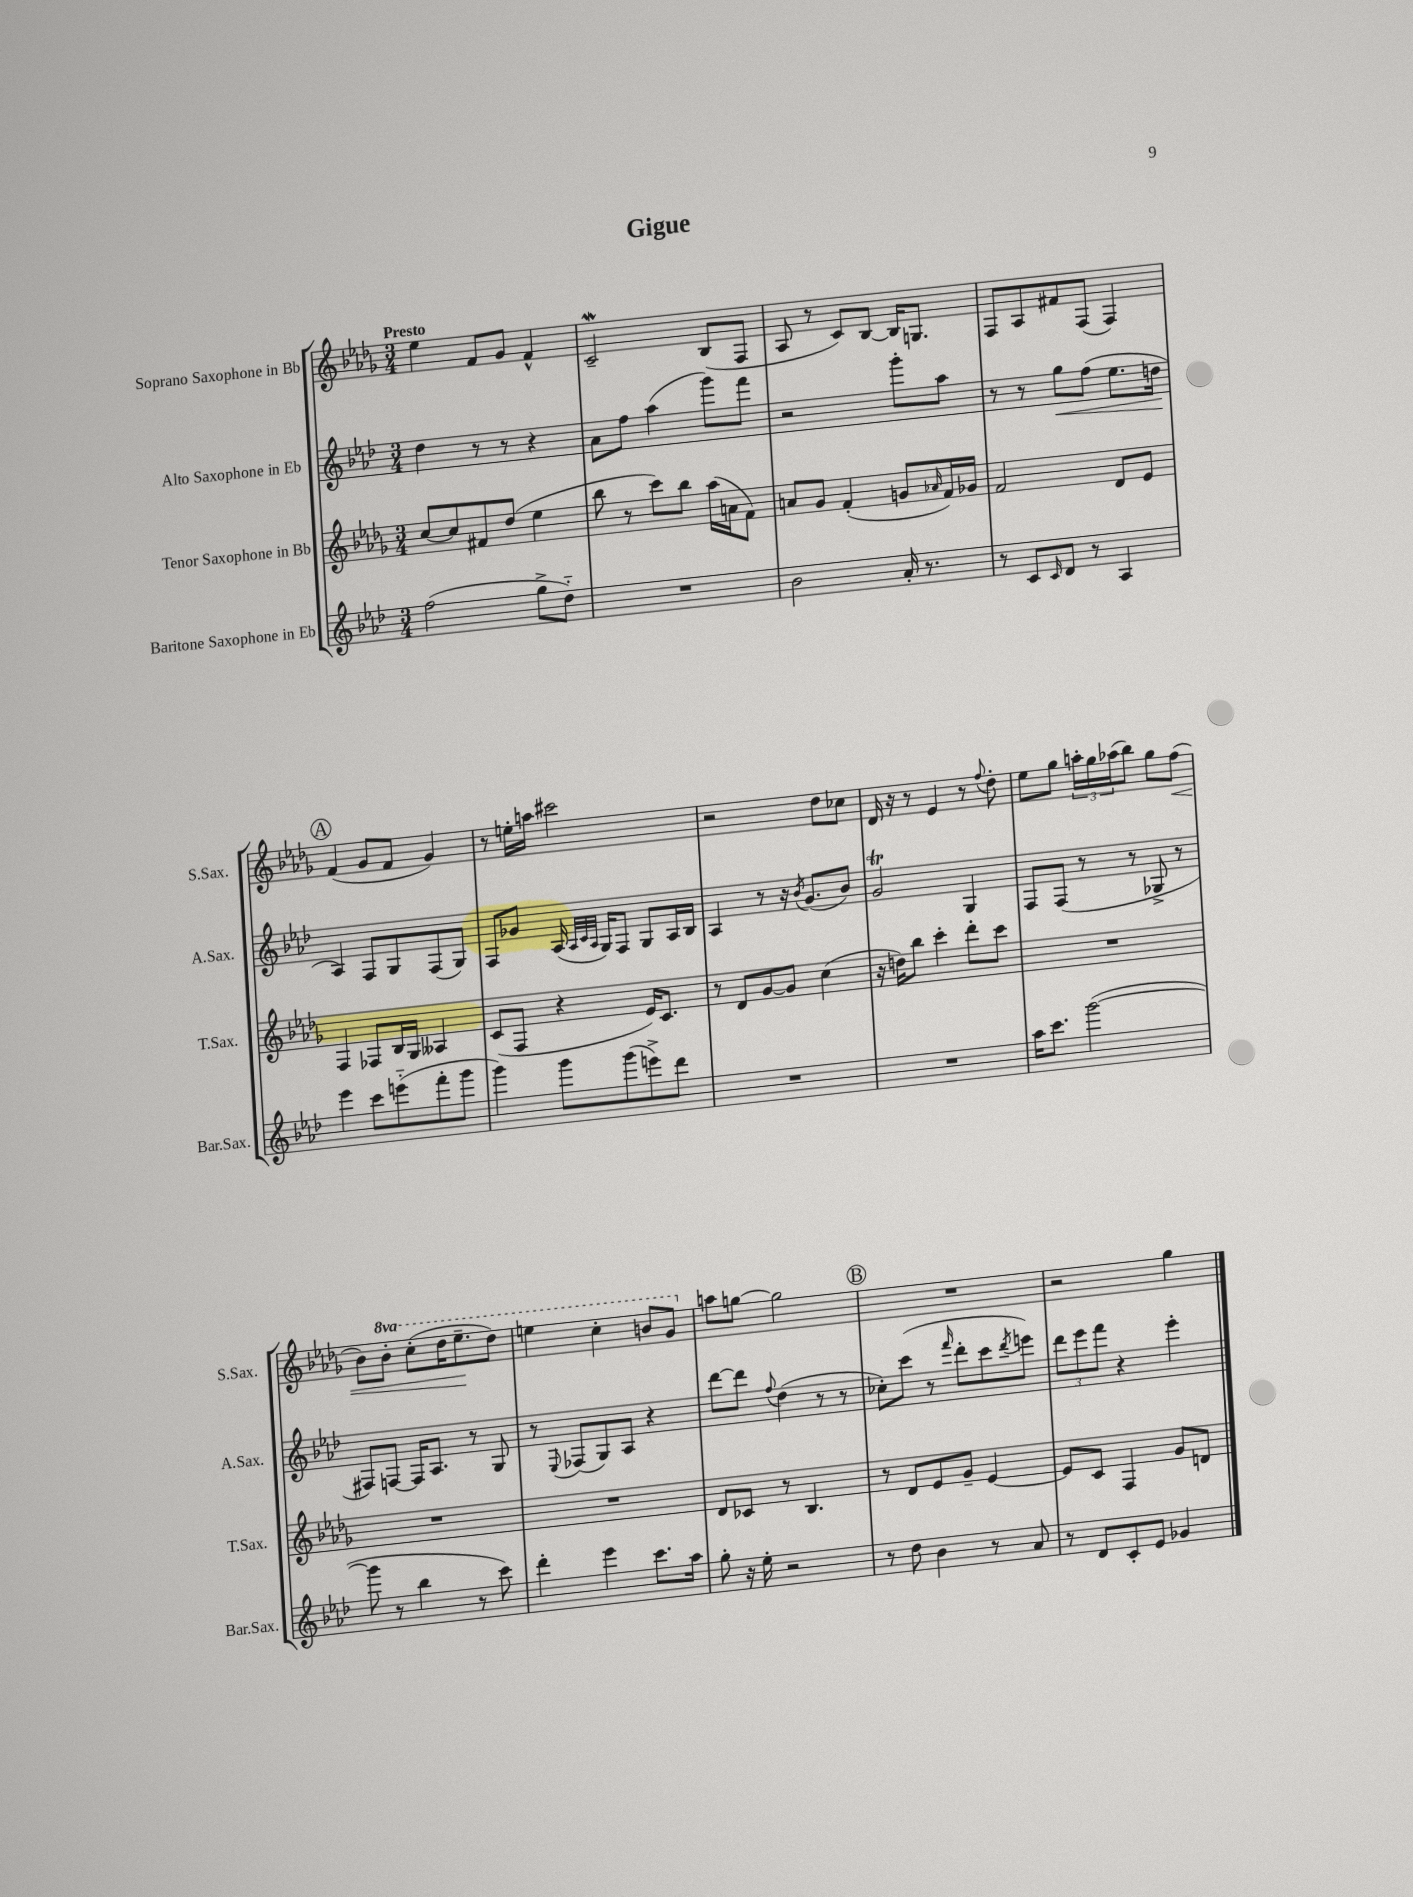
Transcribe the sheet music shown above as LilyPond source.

\header { title = "Gigue" }
<<
\new StaffGroup <<
\new Staff = "s0" \with { instrumentName = "Soprano Saxophone in Bb" shortInstrumentName = "S.Sax." } {
    \clef treble \key des \major \numericTimeSignature \time 3/4 \set Staff.ottavationMarkups = #ottavation-simple-ordinals \tempo "Presto"
    ees''4 f'8 ges'8 f'4-^ |
    c'2--\mordent bes8( f8 |
    aes8 r8 c'8) bes8~ bes16 g8. |
    f8 aes8 fis'8 f8( f4) |
    \mark \markup { \circle "A" } f'4( ges'8 f'8 ges'4) |
    r8 e''16-. a''16 cis'''2 |
    r2 des''8 ces''8 |
    des'16 r16 r8 ees'4 r8 \appoggiatura { f''8 } des''8-. |
    ees''8 ges''8 \tuplet 3/2 { a''16-. ges''16 aes''16( } bes''8) ges''8 f''8\<( |
    bes'8) \ottava #1 bes''8-. c'''8-.( des'''16 ees'''8.--\! des'''8) |
    e'''4 c'''4-. b''8 ges''8 \ottava #0 |
    a''8 g''8~ g''2 |
    \mark \markup { \circle "B" } R2. |
    r2 ges''4 \bar "|." |
}
\new Staff = "s1" \with { instrumentName = "Alto Saxophone in Eb" shortInstrumentName = "A.Sax." } {
    \clef treble \key aes \major \numericTimeSignature \time 3/4
    des''4 r8 r8 r4 |
    aes'8 f''8 aes''4( g'''8) f'''8 |
    r2 g'''8-. aes''8 |
    r8 r8 g''8\< f''8( ees''8. d''16\! |
    \mark \markup { \circle "A" } aes4) f8 g8 f8( g8) |
    f8 ges'8 aes16( \grace { aes32 c'32 aes32 } g16) f8 g8 aes16 bes16 |
    aes4 r8 r16 \acciaccatura { bes'8 } g'8.( bes'8) |
    g'2\trill g4 |
    f8 f8( r8 r8 ges8-> r8 |
    fis8) f8~ f16 aes8. r8 g8 |
    r8 \appoggiatura { ees8 } fes8( g8) aes8 r4 |
    des'''8~ des'''8 \appoggiatura { f''8 } des''4( r8 r8 |
    \mark \markup { \circle "B" } ces''8-.) c'''8( r8 \grace { f'''16 } des'''8-. c'''8 \acciaccatura { des'''8 } e'''8) |
    \tuplet 3/2 { des'''8 ees'''8 f'''8 } r4 ees'''4-. \bar "|." |
}
\new Staff = "s2" \with { instrumentName = "Tenor Saxophone in Bb" shortInstrumentName = "T.Sax." } {
    \clef treble \key des \major \numericTimeSignature \time 3/4
    c''8~ c''8 fis'8 des''8( ees''4 |
    bes''8 r8 c'''8) bes''8 aes''16( a'16 f'8) |
    a'8 ges'8 f'4-.( g'8 \grace { aes'16 } f'16) ges'16 |
    f'2 des'8 ees'8 |
    \mark \markup { \circle "A" } f4 fes8 bes16 ges16 aeses4 |
    c'8( f8 r4 ees'16) c'8. |
    r8 des'8 ges'8~ ges'8 c''4( |
    r16 d''16) bes''8 c'''4-. des'''8-. c'''8 |
    R2. |
    R2. |
    R2. |
    des'8 ces'8 r8 bes4. |
    \mark \markup { \circle "B" } r8 des'8 ees'8 ges'8-- ees'4~ |
    ees'8 c'8 f4 ges'8 d'8 \bar "|." |
}
\new Staff = "s3" \with { instrumentName = "Baritone Saxophone in Eb" shortInstrumentName = "Bar.Sax." } {
    \clef treble \key aes \major \numericTimeSignature \time 3/4
    f''2( g''8-> des''8-_) |
    R2. |
    bes'2 aes'16-. r8. |
    r8 c'8 \grace { c'16 } des'8 r8 aes4 |
    \mark \markup { \circle "A" } ees'''4 c'''8 e'''8-_( f'''8-. g'''8 |
    g'''4) g'''8 g'''8( e'''8->) des'''8 |
    R2. |
    R2. |
    aes''16 c'''8. g'''2~( |
    g'''8 r8 bes''4 r8 c'''8) |
    des'''4-. ees'''4 c'''8. aes''16 |
    g''8-. r16 ees''16-. r2 |
    \mark \markup { \circle "B" } r8 des''8 bes'4 r8 aes'8 |
    r8 des'8 c'8-. ees'8 ges'4 \bar "|." |
}
>>
>>
\layout { \context { \Score \remove "Bar_number_engraver" } }
